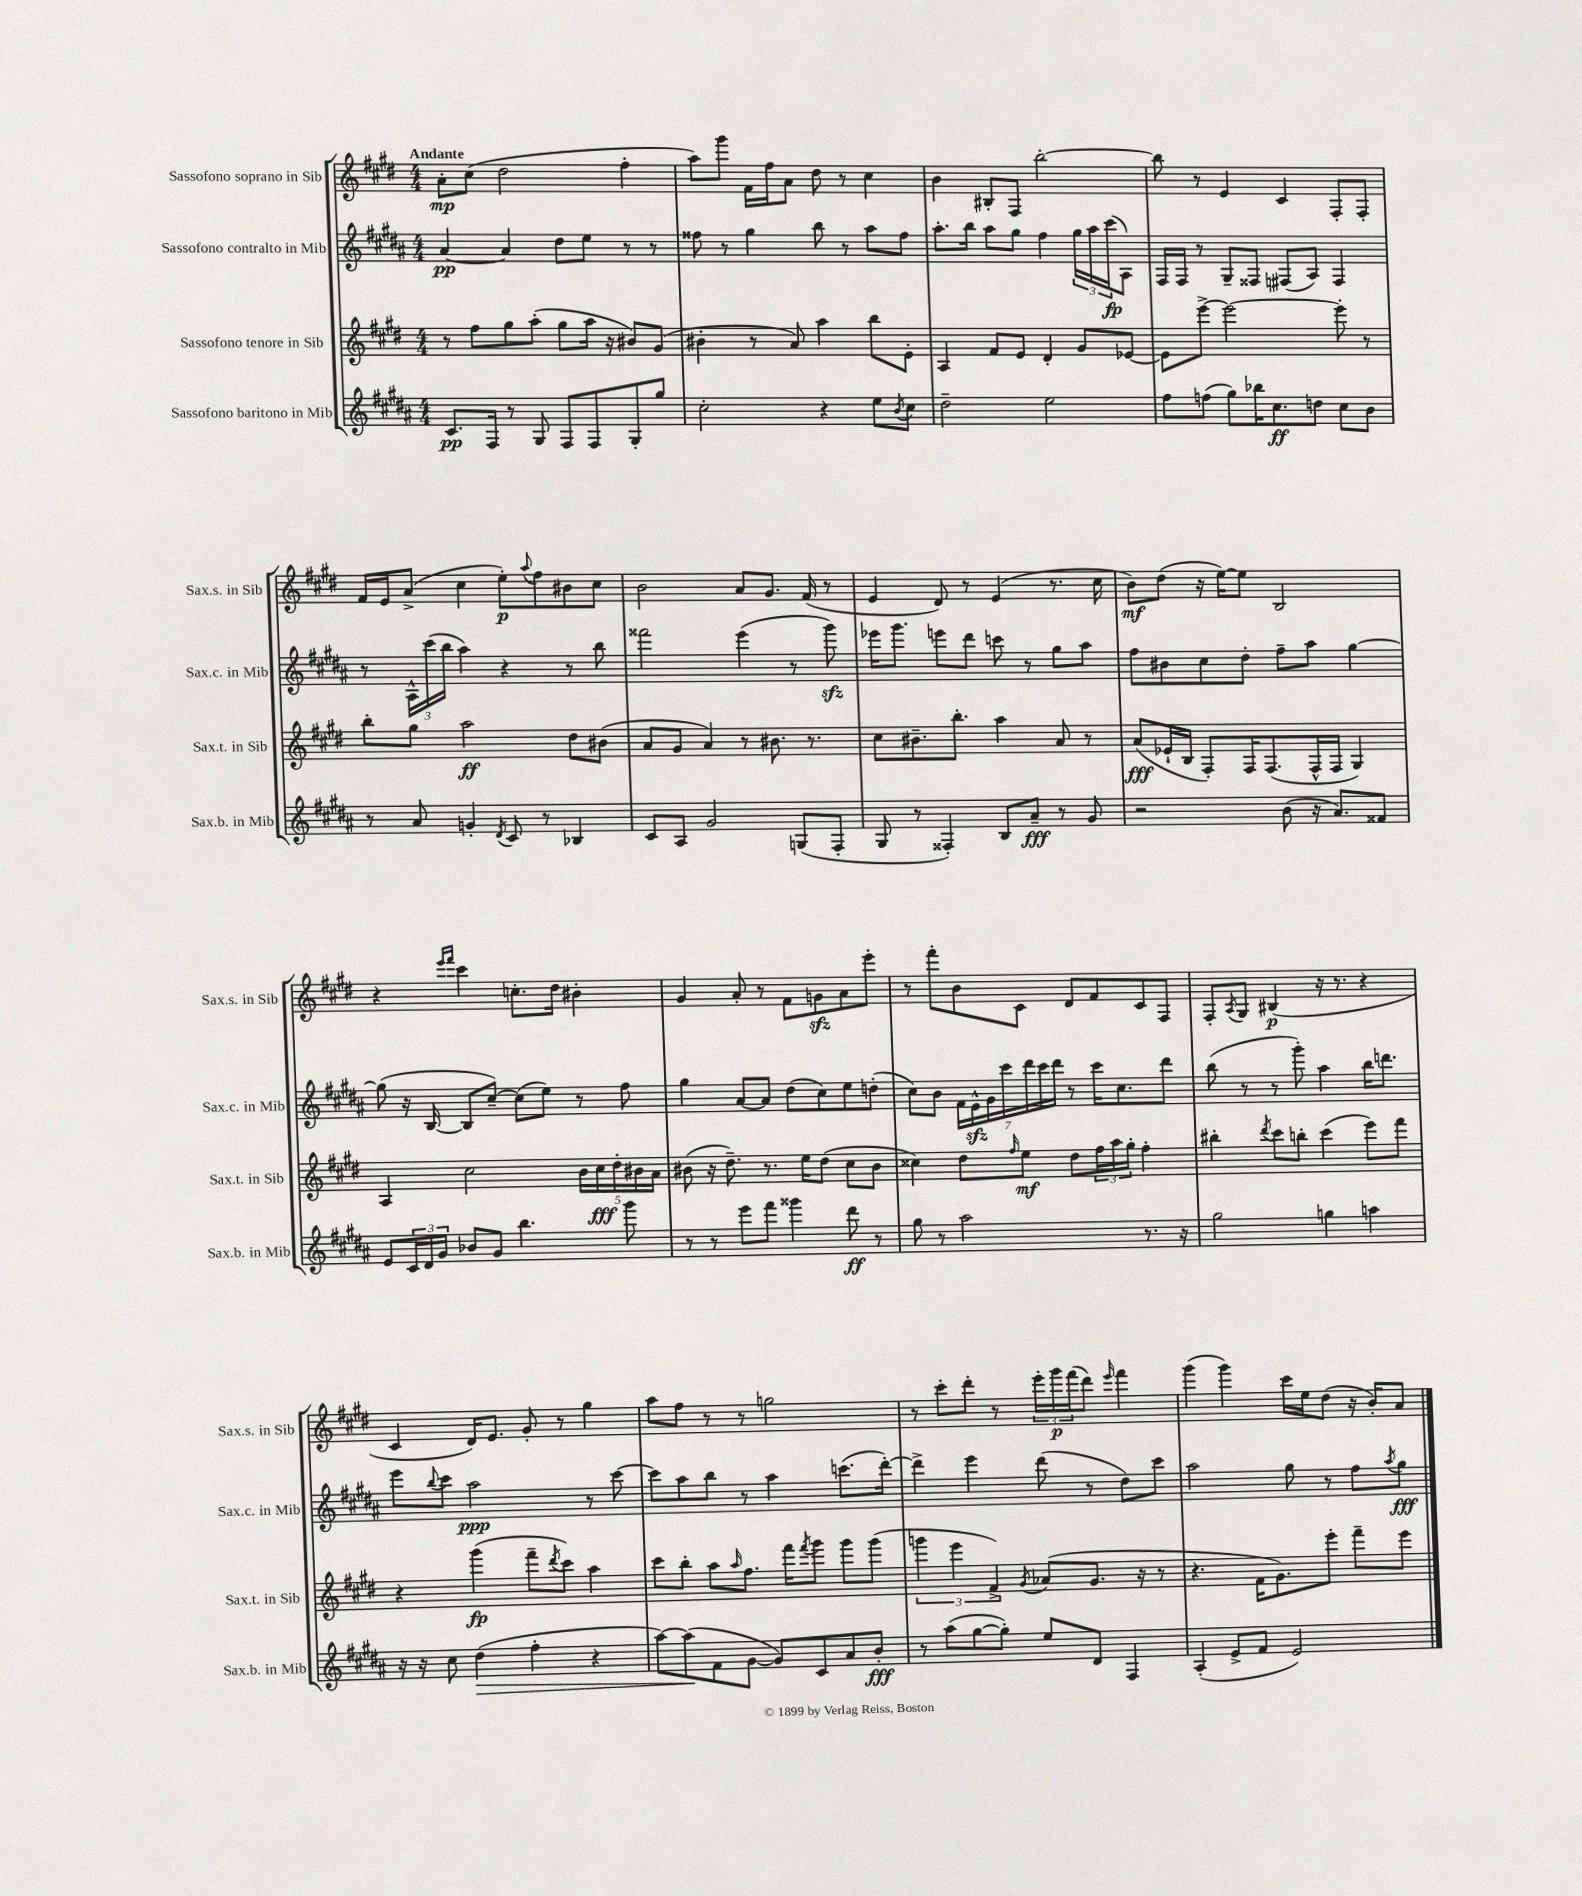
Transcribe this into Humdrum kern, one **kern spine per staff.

**kern	**kern	**kern	**kern
*staff4	*staff3	*staff2	*staff1
*clefG2	*clefG2	*clefG2	*clefG2
*k[f#c#g#d#a#]	*k[f#c#g#d#]	*k[f#c#g#d#a#]	*k[f#c#g#d#]
*M4/4	*M4/4	*M4/4	*M4/4
8.c#/L	8r	[4a#/	8a'\L
.	8ff#\L	.	(8cc#\J
16F#/Jk	.	.	.
8r	8gg#\	4a#/]	2dd#\
8G#/	(8aa'\J	.	.
8F#/L	8gg#\L	8dd#\L	.
8F#/	16aa\Jk	8ee\J	.
.	16r	.	.
8G#'/	8b#/L)	8r	4ff#'\
8gg#/J	(8g#/J	8r	.
=	=	=	=
2cc#'\	4b#'\	8ff##\	8aa\L)
.	.	8r	8ggg#\J
.	8r	4gg#\	16f#\LL
.	.	.	16ff#\J
.	8a/)	.	8a\J
4r	4aa\	8bb\	8dd#\
.	.	8r	8r
8ee\L	8bb\L	8aa#\L	4cc#\
8qb/	.	.	.
8cc#\J	8e'\J	8ff##\J	.
=	=	=	=
2dd#~\	4A/	8.aa#'\L	4b\
.	.	16bb\Jk	.
.	8f#/L	8aa#\L	8B#'/L
.	8e/J	8gg#\J	8F#/J
2ee\	4d#'/	4ff#\	[2bb'\
.	8g#/L	24gg#\LL	.
.	.	24aa#\	.
.	.	(24ccc#\J	.
.	[8e-/J	8A#\J)	.
=	=	=	=
8ff#\L	8e-\]L	16F#/LL	8bb\]
.	.	16F#/JJ	.
(8ff\J	[8eee^\J	8r	8r
8gg#\L)	2eee\_	8G#~/L	4e/
16bb-\K	.	8F##/J	.
8.cc#\	.	.	.
.	.	(8F#/L	4c#/
8dd\J	.	8A#/J)	.
8cc#\L	8eee'\]	4F#/	8F#'/L
8b\J	8r	.	8F#'/J
=	=	=	=
8r	8bb'\L	8r	16f#/LL
.	.	.	16e/J
8a#/	8gg#\J	24A#^^\LL	(8a^/J
.	.	(24ccc#\	.
.	.	24bb\JJ	.
4g'/	2aa\	4aa#\)	4cc#\
8qd#/	.	.	.
8c#/	.	4r	8ee'\L)
.	.	.	8qqaa/
8r	.	.	8ff#\
4B-/	8dd#\L	8r	8b#\
.	(8b#\J	8bb\	8cc#\J
=	=	=	=
8c#/L	8a/L	2fff##\	2b\
8A#/J	8g#/J	.	.
2g#/	4a/)	.	.
.	8r	(4eee\	8a/L
.	8.b#\	.	8.g#/J
(8G/L	.	8r	.
.	8.r	.	(16f#/
8F#'/J	.	8ggg#\)	8r
=	=	=	=
8G#/	8cc#\L	16eee-\LK	4e/
.	.	8.ggg#\J	.
8r	8.b#~\	.	.
4F##'/)	.	8eee\L	8d#/)
.	8.bb'\J	.	.
.	.	8ddd#\J	8r
8B/L	4aa\	8ccc\	(4e/
8a#~/J	.	8r	.
8r	8a/	8gg#\L	8.r
8g#/	8r	8aa#\J	.
.	.	.	16cc#\
=	=	=	=
2r	(8a/L	8ff#\L	8b\L)
.	16e-`/L	8b#\	(8dd#\J
.	16B/JJ	.	.
.	8F#'/L)	8cc#\	16r
.	.	.	[16ee\LK)
.	16F#/K	8dd#'\J	8ee\]J
.	(8.F#/	.	.
(8b\	.	8ff#~\L	2B/
16r	16F#^^/L	8aa#\J	.
8.a#/L)	16F#/JJ	.	.
.	4G#/)	[4gg#\	.
8f##/J	.	.	.
=	=	=	=
8e/L	4A/	(8gg#\]	4r
24c#/L	.	16r	.
24d#/	.	.	.
.	.	[16B/	.
24g#/JJ	.	.	.
.	.	.	16qqeee/LL
.	.	.	16qqfff#/JJ
8b-/L	2cc#\	8B/]L	4ccc#\
8g#/J	.	[8cc#~/J)	.
4.bb\	.	(8cc#\]L	8.cc'\L
.	.	8ee\J)	.
.	.	.	16dd#\Jk
.	20b\LL	8r	4b#'\
.	20cc#\	.	.
.	20dd#'\	.	.
8ggg#\	.	8ff#\	.
.	20b#\	.	.
.	20a\JJ	.	.
=	=	=	=
8r	(8b#\	4gg#\	4g#/
8r	16r	.	.
.	8.dd#~\)	.	.
8eee\L	.	[8a#/L	8a'/
8fff#\J	8.r	8a#/]J	8r
4ggg##\	.	(8dd#\L	8f#\L
.	16ee\LK	.	.
.	(8dd#\J	8cc#\)	8g\
8ddd#\	8cc#\L	8ee\	8a\
8r	8b#\J	(8dd'\J	8eee'\J
=	=	=	=
8gg#\	4cc##\)	8cc#\L)	8r
8r	.	8b\J	8fff#'\L
2aa#\	8dd#\L	28f#\LL	8b\
.	.	28e^^\	.
.	.	28g#\	.
.	.	28ccc#\	.
.	16qqff#/	.	.
.	8ee\J	.	8c#\J
.	.	28ddd#\	.
.	.	28ccc#\	.
.	.	28ddd#\JJ	.
.	8dd#\L	8r	8d#/L
.	24ff#\L	16ccc#\LK	8f#/
.	24aa\	.	.
.	.	8.cc#\	.
.	24gg#'\JJ	.	.
8.r	4ff#'\	.	8c#/
.	.	8ddd#\J	8F#/J
16r	.	.	.
=	=	=	=
2gg#\	4bb#'\	(8bb\	8F#'/L
.	.	.	8qA/
.	.	8r	8G#/J
.	8qddd#/	.	.
.	8ccc#\L	8r	(4B#/
.	8bb'\J	8ggg#'\)	.
4gg\	(4ccc#\	4aa#\	16r
.	.	.	8.r
4aa\	8eee\L)	16bb\LK	4r
.	.	8.ddd\J	.
.	8fff#\J	.	.
=	=	=	=
16r	4r	8eee\L	4c#/
16r	.	.	.
.	.	8qqbb/	.
8cc#\	.	8ccc#\J	.
(4dd#\	(4ggg#\	2aa#\	16d#/LK)
.	.	.	8.e/J
4ff#'\	8fff#~\L	.	8g#'/
.	8qddd#/	.	.
.	8ccc#\J)	.	8r
4r	4aa\	8r	4gg#\
.	.	[8ccc#\	.
=	=	=	=
[8aa#\L)	8ccc#\L	8ccc#\]L	8aa\L
(8aa#\]	8bb'\J	8aa#\	8ff#\J
8f#\	8aa\L	8bb\J	8r
.	16qqaa/	.	.
[8g#\J	8.ff#\J	8r	8r
8g#/]L)	.	4aa#\	2gg\
.	16fff#\LK	.	.
.	8qfff#/	.	.
8c#/	8ggg#\J	.	.
8a#/	8ggg#\L	(8.ccc\L	.
8b'/J	(8ggg#\J	.	.
.	.	[16ddd#'\Jk)	.
=	=	=	=
8r	6ggg\	4ddd#^\]	8r
(8aa#\L	.	.	8ccc#'\L
.	6eee\	.	.
[8gg#\	.	4eee\	8ddd#'\J
.	6f#^/)	.	.
8gg#'\]J)	.	.	8r
.	8qg#/	.	.
8ee/L	(8a-/L	(8ddd#\	24eee'\LL
.	.	.	24ggg#\
.	.	.	(24fff#\J
8d#/J	8.g#/J	8r	8ddd#\J)
.	.	.	16qqeee/
4F#/	.	8dd#\L)	4fff#\
.	16r	.	.
.	8r	8ccc#\J	.
=	=	=	=
(4A#'/	4.r	2aa#\	(4ggg#\
8e^/L	.	.	4ggg#\)
8f#/J	16f#\LK	.	.
.	8.g#\)	.	.
2e/)	.	8gg#\	16ccc#\LL
.	.	.	16ee\J
.	8eee'\J	8r	(8dd#\J
.	8fff#~\L	8ff#\L	16r
.	.	.	16b'/LK)
.	.	8qaa#/	.
.	8eee\J	8gg#\J	8a/J
==	==	==	==
*-	*-	*-	*-
